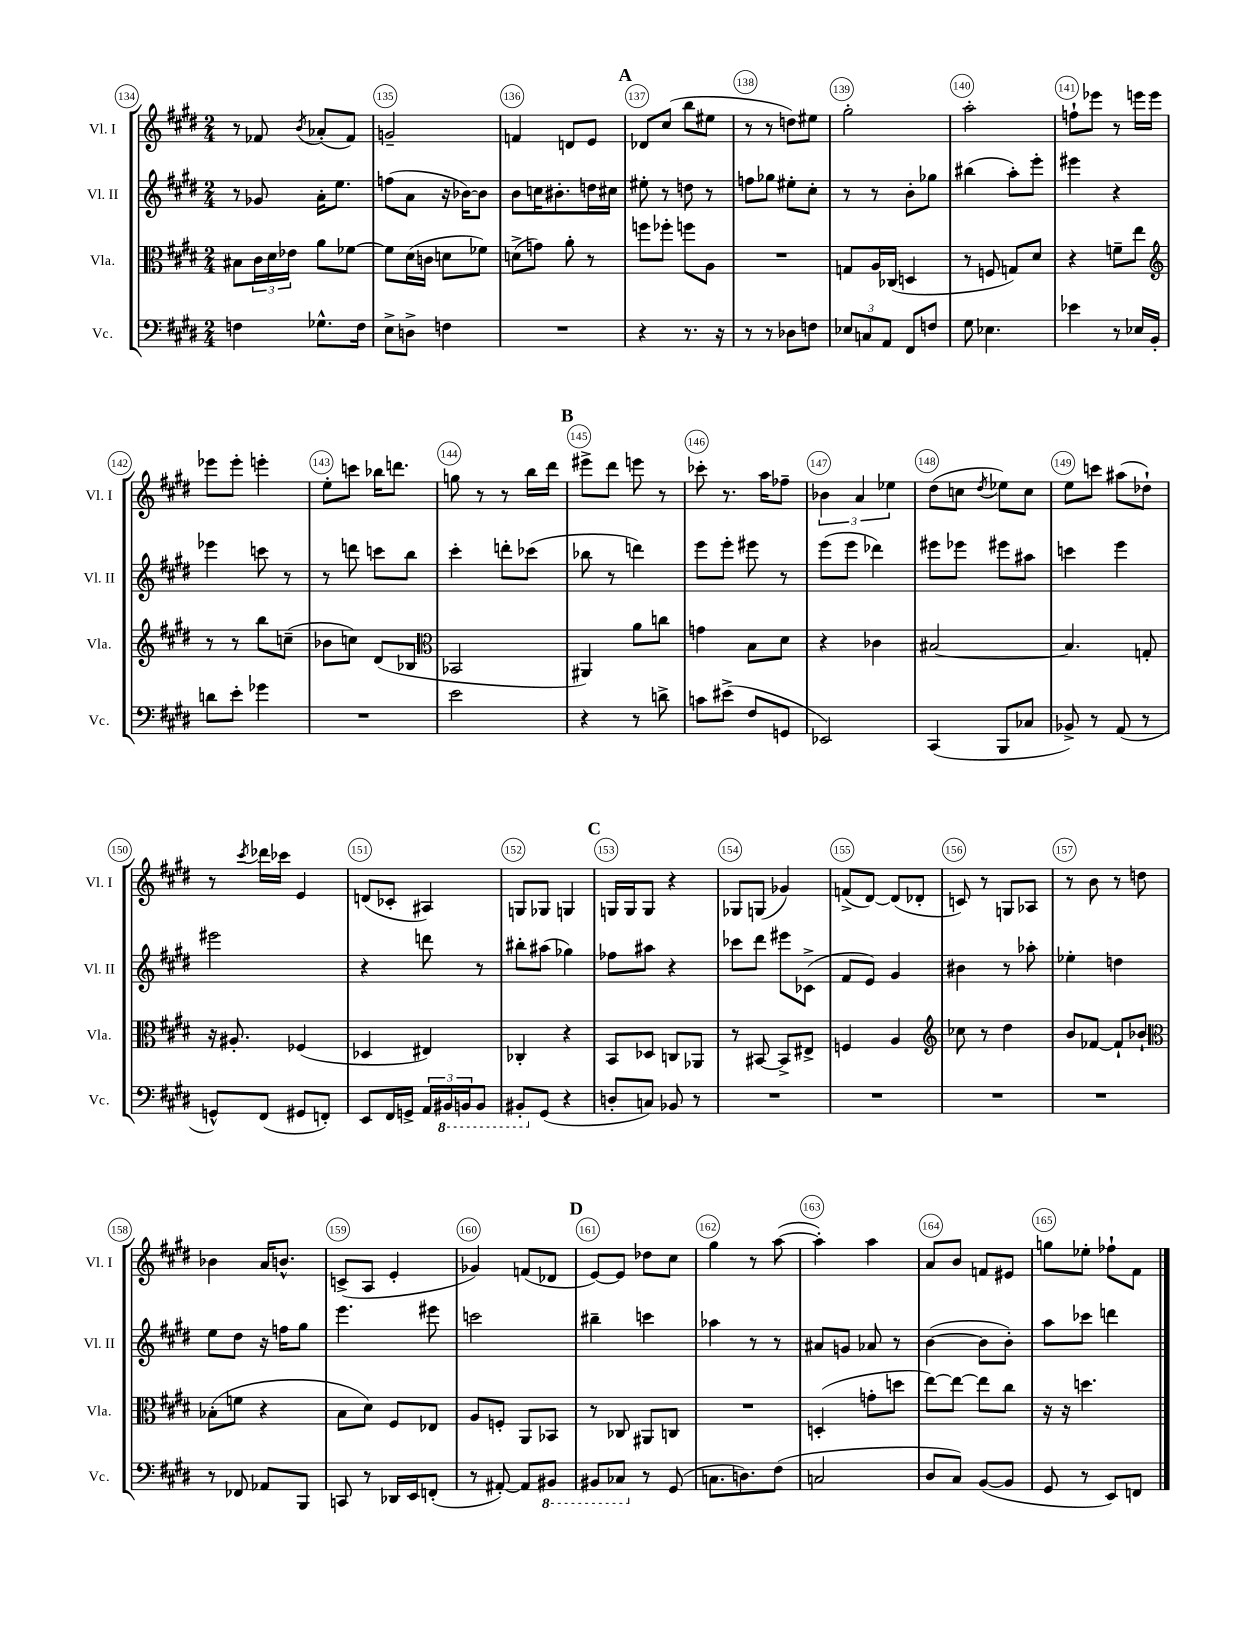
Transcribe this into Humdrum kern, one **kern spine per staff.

**kern	**kern	**kern	**kern
*staff4	*staff3	*staff2	*staff1
*clefF4	*clefC3	*clefG2	*clefG2
*k[f#c#g#d#]	*k[f#c#g#d#]	*k[f#c#g#d#]	*k[f#c#g#d#]
*M2/4	*M2/4	*M2/4	*M2/4
4F\	8B#\L	8r	8r
.	24c#\L	8g-/	8f-/
.	24d#\	.	.
.	24e-\JJ	.	.
.	.	.	8qb/
8.G-^^\L	8a\L	16a'\LK	(8a-'/L
.	.	8.ee\J	.
.	[8f-\J	.	8f-/J)
16F\Jk	.	.	.
=	=	=	=
8E^\L	8f-\]L	(8ff\L	2g~/
8D^\J	(16d#\L	8a\J	.
.	16c\JJ	.	.
4F\	8d\L	16r	.
.	.	[16b-\LK)	.
.	8f-\J)	8b-\]J	.
=	=	=	=
2r	(8d^\L	8b\L	4f/
.	8g\J)	16cc\K	.
.	.	8.b#'\	.
.	8a'\	.	8d/L
.	8r	16dd\L	8e/J
.	.	16cc#\JJ	.
=	=	=	=
4r	8ff\L	8ee#'\	8d-/L
.	8ff-'\J	8r	(8cc#/J
8.r	8ff\L	8dd\	8bb\L
.	8A\J	8r	8ee#\J
16r	.	.	.
=	=	=	=
8r	2r	8ff\L	8r
8r	.	8gg-\J	8r
8D-\L	.	8ee#'\L	8dd\L)
8F\J	.	8cc#'\J	8ee#\J
=	=	=	=
12E-/L	8G/L	8r	2gg#'\
12C/	.	.	.
.	16A/L	8r	.
12AA/J	.	.	.
.	(16C-/JJ	.	.
8FF#/L	4D/	8b'\L	.
8F/J	.	8gg-\J	.
=	=	=	=
8G#\	8r	(4bb#\	2aa'\
4.E-\	8F/	.	.
.	8G/L)	8aa'\L)	.
.	8d#/J	8eee'\J	.
=	=	=	=
4e-\	4r	4eee#\	8ff`\L
.	.	.	8eee-\J
8r	8f~\L	4r	8r
16E-/LL	8ee\J	.	16eee\LL
16BB'/JJ	.	.	16eee\JJ
=	=	=	=
*	*clefG2	*	*
8d\L	8r	4eee-\	8eee-\L
8e'\J	8r	.	8eee-'\J
4g-\	8bb\L	8ccc\	4eee'\
.	(8cc~\J	8r	.
=	=	=	=
2r	8b-\L	8r	8ee'\L
.	8cc\J)	8ddd\	8ccc\J
.	(8d#/L	8ccc\L	16bb-\LK
.	.	.	8.ddd\J
.	8B-/J	8bb\J	.
=	=	=	=
*	*clefC3	*	*
2e\	2BB-/	4ccc#'\	8gg\
.	.	.	8r
.	.	8ddd'\L	8r
.	.	(8ccc-\J	16bb\LL
.	.	.	16ddd#\JJ
=	=	=	=
4r	4AA#/)	8bb-\	8eee#^\L
.	.	8r	8ddd#\J
8r	8a\L	4ddd\)	8eee\
8d^\	8cc\J	.	8r
=	=	=	=
8c\L	4g\	8eee\L	8ccc-'\
(8e#^\J	.	8eee'\J	8.r
8F#/L	8B\L	8eee#\	.
.	.	.	16aa\LK
8GG/J	8d#\J	8r	8ff-~\J
=	=	=	=
2EE-/)	4r	(8eee\L	6b-\
.	.	8eee\J	.
.	.	.	6a/
.	4c-\	4ddd-\)	.
.	.	.	6ee-\
=	=	=	=
(4CC#/	[2B#/	8eee#\L	(8dd#\L
.	.	8eee-\J	8cc\J
.	.	.	8qdd#/
8BBB/L	.	8eee#\L	8ee-\L)
8C-/J	.	8aa#\J	8cc\J
=	=	=	=
8BB-^/)	4.B#/]	4ccc\	8ee\L
8r	.	.	8ccc\J
(8AA/	.	4eee\	(8aa#\L
8r	8G'/	.	8dd-`\J)
=	=	=	=
8GG^^/L)	16r	2eee#\	8r
.	8.A#'/	.	.
.	.	.	8qccc#/
(8FF#/J	.	.	16ddd-\LL
.	.	.	16ccc-\JJ
8GG#/L	(4F-/	.	4e/
8FF'/J)	.	.	.
=	=	=	=
8EE/L	4D-/	4r	(8d/L
16FF#/L	.	.	8c-'/J
16GG^/JJ	.	.	.
24AA/LL	4E#/)	8ddd\	4A#/)
24BBB#/	.	.	.
24BBB/J	.	.	.
8BBB/J	.	8r	.
=	=	=	=
8BBB#'/L	4C-'/	8bb#'\L	8G/L
(8GG#/J	.	(8aa#\J	8G-/J
4r	4r	4gg-\)	4G/
=	=	=	=
8D'/L	8BB/L	8ff-\L	16G/LL
.	.	.	16G/J
8C/J)	8D-/J	8aa#\J	8G/J
8BB-/	8C/L	4r	4r
8r	8AA-/J	.	.
=	=	=	=
2r	8r	8ccc-\L	8G-/L
.	[8BB#/	8ddd#\J	(8G/J
.	8BB#^/]L	8eee#\L	4g-/)
.	8E#^/J	(8c-^\J	.
=	=	=	=
2r	4F/	8f#/L	(8f^/L
.	.	8e/J)	[8d#/J)
.	4A/	4g#/	(8d#/]L
.	.	.	8d-'/J
=	=	=	=
*	*clefG2	*	*
2r	8cc-\	4b#\	8c/)
.	8r	.	8r
.	4dd#\	8r	8G/L
.	.	8aa-'\	8A-/J
=	=	=	=
2r	8b/L	4ee-'\	8r
.	[8f-/J	.	8b\
.	8f-`/]L	4dd\	8r
.	8b-`/J	.	8dd\
=	=	=	=
*	*clefC3	*	*
8r	(8B-'\L	8ee\L	4b-\
8FF-/	8f\J	8dd#\J	.
8AA-/L	4r	16r	16a/LK
.	.	16ff\LK	8.b^^/J
8BBB/J	.	8gg#\J	.
=	=	=	=
8CC/	8B\L	4.eee\	(8c^/L
8r	8d#\J)	.	8A/J
16DD-/LL	8F#/L	.	4e'/
16EE/J	.	.	.
(8FF'/J	8E-/J	8eee#\	.
=	=	=	=
8r	8A/L	2ccc\	4g-/)
[8AA#'/)	8F'/J	.	.
8AA#/]L	8AA/L	.	(8f/L
8BBB#/J	8BB-/J	.	8d-/J
=	=	=	=
8BBB#/L	8r	4bb#~\	[8e/L)
8CC-/J	8C-/	.	8e/]J
8r	8AA#/L	4ccc\	8dd-\L
(8GG#/	8C/J	.	8cc#\J
=	=	=	=
8.C\L	2r	4aa-\	4gg#\
8.D\)	.	.	.
.	.	8r	8r
(8F#\J	.	8r	([8aa\
=	=	=	=
2C/	(4D'/	8a#/L	4aa'\])
.	.	8g/J	.
.	8g'\L	8a-/	4aa\
.	8dd\J	8r	.
=	=	=	=
8D#/L	[8ee\L)	([4b\	8a/L
8C#/J)	8ee\_J	.	8b/J
([8BB/L	8ee\]L	8b\]L	8f/L
8BB/]J	8cc#\J	8b'\J)	8e#/J
=	=	=	=
8GG#/	16r	8aa\L	8gg\L
.	16r	.	.
8r	4.dd\	8ccc-\J	8ee-'\J
8EE/L)	.	4ddd\	8ff-`\L
8FF/J	.	.	8f#\J
==	==	==	==
*-	*-	*-	*-
